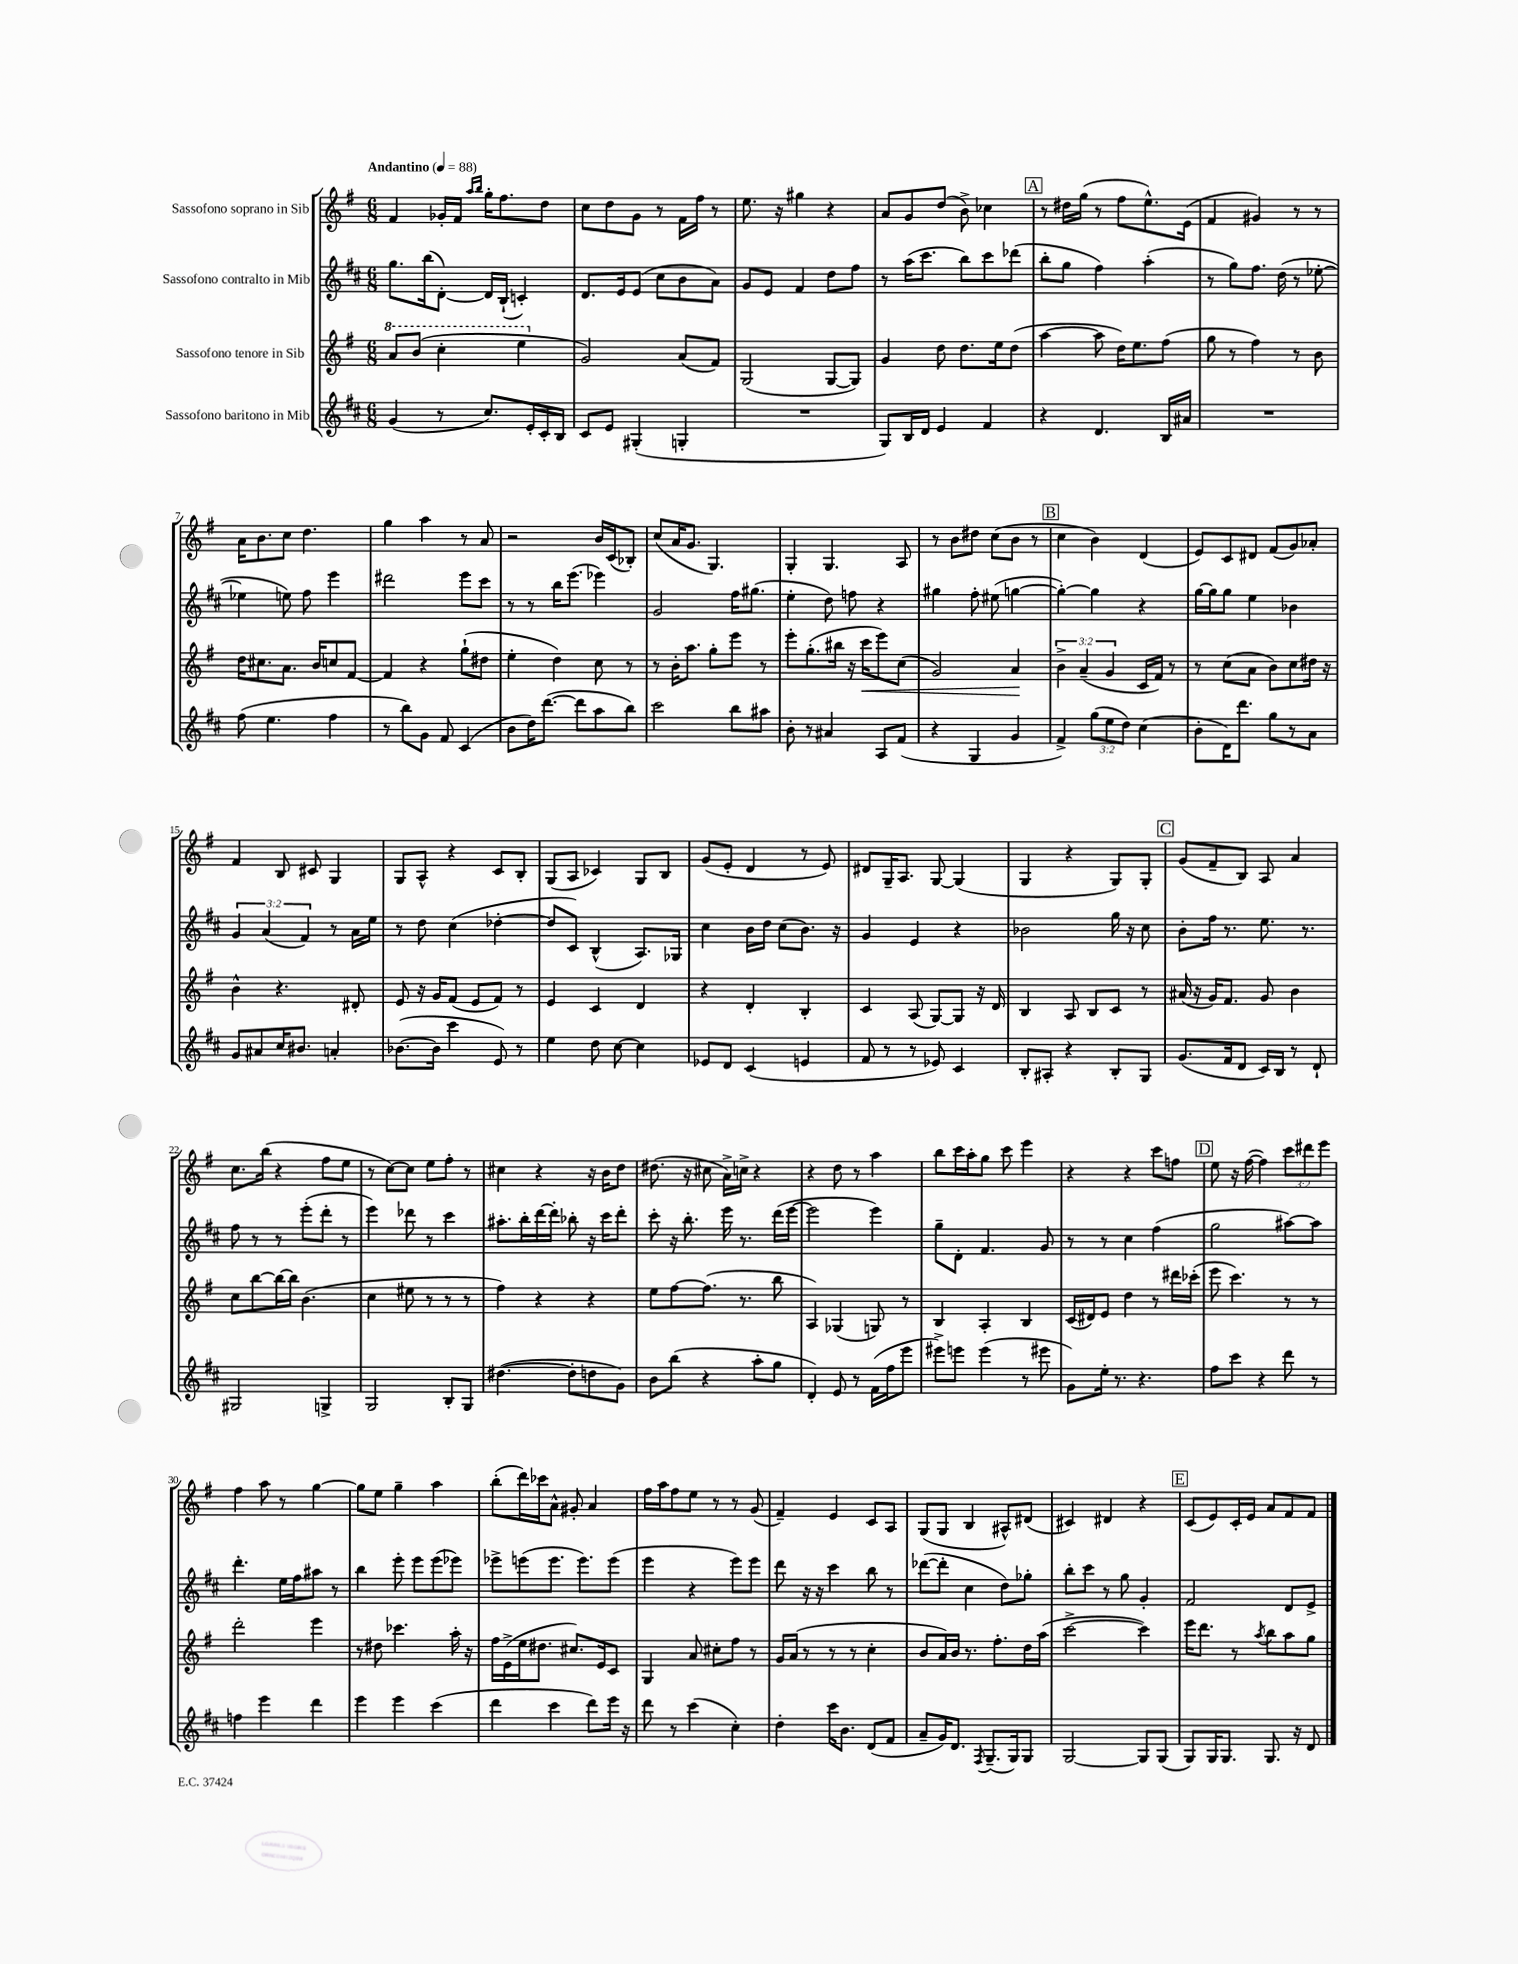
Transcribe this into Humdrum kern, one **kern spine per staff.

**kern	**kern	**kern	**kern
*staff4	*staff3	*staff2	*staff1
*clefG2	*clefG2	*clefG2	*clefG2
*k[f#c#]	*k[f#]	*k[f#c#]	*k[f#]
*M6/8	*M6/8	*M6/8	*M6/8
*MM88	*MM88	*MM88	*MM88
(4g	8aa	8.gg	4f#
.	(8bb	.	.
.	.	(16bb	.
8r	4ccc'	[8d')	16g-'
.	.	.	16f#
.	.	.	16qqaa
.	.	.	16qqbb
8.cc#)	.	16d]	16gg'
.	.	(16B`	8.ff#
.	4eee	4c')	.
16e'	.	.	.
16c#'	.	.	8dd
16B	.	.	.
=	=	=	=
8c#	2g)	8.d	8cc
8e	.	.	8dd
.	.	16e	.
(4G#'	.	(8e	8g
.	.	8cc#	8r
4G'	(8a	8b	16f#
.	.	.	16ff#
.	8f#)	8a)	8r
=	=	=	=
2.r	(2G	8g	8.ee
.	.	8e	.
.	.	.	16r
.	.	4f#	4gg#
.	[8G	8dd	4r
.	8G])	8ff#	.
=	=	=	=
8G)	4g	8r	8a
16B	.	(16aa	8g
16d	.	8.ccc#	.
4e	8dd	.	(8dd
.	8.dd	8bb)	8b^)
4f#	.	8ccc#	4cc-
.	16ee	.	.
.	(8dd	(8ddd-	.
=	=	=	=
4r	[4aa	8bb'	8r
.	.	8gg	16dd#
.	.	.	(16gg
4.d	8aa]	4ff#)	8r
.	16dd)	.	8ff#
.	8.ee	.	.
.	.	(4aa'	8.ee^^)
16B	(8ff#	.	.
16a#	.	.	(16e
=	=	=	=
2.r	8gg	8r	4f#
.	8r	8gg)	.
.	4ff#)	8.ff#	4g#)
.	.	(16dd	.
.	8r	8r	8r
.	8b	[8ee-'	8r
=	=	=	=
(8ff#	16dd	4ee-]	16a
.	8.cc#	.	8.b
4.ee	.	.	.
.	8.a	8ee)	8cc
.	.	8ff#	4.dd
.	16b	.	.
4ff#	8cc	4eee	.
.	[8f#	.	.
=	=	=	=
8r	4f#]	2ddd#	4gg
8bb)	.	.	.
8g	4r	.	4aa
8f#	.	.	.
(4c#	(8gg`	8eee	8r
.	8dd#	8ccc#	8a
=	=	=	=
8b	4ee'	8r	2r
16dd)	.	8r	.
([8.ddd	.	.	.
.	4dd)	16bb	.
.	.	(8.eee	.
8ddd]	.	.	.
8aa	8cc	4eee-)	16b
.	.	.	(16c
8bb)	8r	.	8B-')
=	=	=	=
2ccc#	8r	2g	(8cc
.	16b'	.	16a
.	8.aa	.	8.g
.	8gg'	.	4.G)
8bb	8eee	16ff#	.
.	.	(8.gg#	.
8aa#	8r	.	.
=	=	=	=
8b'	8eee'	4ee'	4G'
8r	(8.gg'	.	.
4a#	.	8dd)	4.G
.	16bb#	.	.
.	16r	8ff	.
.	16ccc	.	.
8A	8eee)	4r	.
(8f#	(8cc	.	8A
=	=	=	=
4r	2g)	4gg#	8r
.	.	.	8b
4G	.	8ff#'	8dd#
.	.	(8ee#	(8cc
4g	4a	[4gg	8b
.	.	.	8r
=	=	=	=
4f#^)	6b^	4gg'_)	4cc
.	(6a~	.	.
(12gg	.	4gg]	4b)
12ee	6g	.	.
12dd)	.	.	.
(4cc#	16c	4r	(4d
.	16f#)	.	.
.	8r	.	.
=	=	=	=
8b'	8r	[16gg	8e)
.	.	16gg]	.
16d)	(8cc	8gg	8c
8.ddd	.	.	.
.	8a	4ee	8d#
8gg	8b)	.	(8f#
8r	8cc	4b-	8g)
8a	16dd#	.	8a-'
.	16r	.	.
=	=	=	=
8g	4b^^	6g	4f#
8a#	.	.	.
.	.	(6a	.
16cc#	4.r	.	8B
8.b#	.	.	.
.	.	6f#)	.
.	.	.	8c#
4a'	.	8r	4G
.	8d#'	16a	.
.	.	16ee	.
=	=	=	=
([8.b-	8e	8r	8G
.	16r	8dd	8A^^
16b-]	16g	.	.
4ccc#	(8f#	(4cc#	4r
.	8e	.	.
8e)	8f#)	[4dd-'	8c
8r	8r	.	8B'
=	=	=	=
4ee	4e	8dd-]	(8G
.	.	8c#)	8A
8dd	4c	(4B^^	4c-)
[8cc#	.	.	.
4cc#]	4d	8.A)	8G
.	.	.	8B
.	.	16G-	.
=	=	=	=
8e-	4r	4cc#	(8g
8d	.	.	8e'
(4c#	4d'	16b	4d
.	.	16dd	.
.	.	(8cc#	.
4e	4B'	8.b)	8r
.	.	.	8e)
.	.	16r	.
=	=	=	=
8f#	4c	4g	8d#
8r	.	.	16G~
.	.	.	8.A
8r	(8A	4e	.
8e-)	[8G)	.	[8G
4c#	8G]	4r	(4G]
.	16r	.	.
.	16d	.	.
=	=	=	=
8B'	4B	2b-	4G
8A#'	.	.	.
4r	8A	.	4r
.	8B	.	.
8B'	8c	16gg	8G)
.	.	16r	.
8G	8r	8cc#	8G'
=	=	=	=
(8.g	(16a#	8b'	(8g
.	16r	.	.
.	16g)	16ff#	8f#~
16f#	8.f#	8.r	.
8d	.	.	8B)
16c#)	8g	8.ee	8A
16B	.	.	.
8r	4b	.	4a
.	.	8.r	.
8d`	.	.	.
=	=	=	=
2G#	8cc	8ff#	8.cc
.	[8bb	8r	.
.	.	.	(16bb
.	16bb_	8r	4r
.	16bb]	.	.
.	(4.b	(8eee'	.
4G^	.	8ddd'	8ff#
.	.	8r	8ee
=	=	=	=
2G	4cc	4eee)	8r
.	.	.	[8cc)
.	8ee#	8ddd-	8cc]
.	8r	8r	8ee
8B'	8r	4ccc#	8ff#'
8G	8r	.	8r
=	=	=	=
([4.dd#	4ff#)	8.aa#'	4cc#
.	.	16bb'	.
.	4r	[16ddd	4r
.	.	16ddd']	.
8dd#']	.	8bb-'	.
8dd	4r	16r	16r
.	.	16ccc#	16b
8g)	.	8ddd'	8dd
=	=	=	=
8b	8ee	8ccc#'	(8.dd#
(8bb	[8ff#	16r	.
.	.	8.bb'	16r
4r	(8.ff#]	.	8cc#
.	.	16eee	16a^)
.	8.r	8.r	16cc^
8aa'	.	.	4r
8gg	8bb	(16ddd	.
.	.	[16eee	.
=	=	=	=
4d')	4A)	2eee]	4r
8e	(4G-	.	8dd
8r	.	.	8r
(16f#	8G)	4eee)	4aa
16ff#	.	.	.
8eee	8r	.	.
=	=	=	=
8eee#^)	4B	8gg~	8bb
8eee	.	8d'	16ccc
.	.	.	16aa'
(4eee	4A'	4.f#	8gg
.	.	.	8ccc
8r	4B	.	4eee
8eee#	.	8g	.
=	=	=	=
8g)	(16c	8r	4r
.	16d#)	.	.
16ee'	8e	8r	.
8.r	.	.	.
.	4dd	4cc#	4r
4.r	.	.	.
.	8r	(4ff#	8ccc
.	16ddd#	.	8ff
.	(16ccc-'	.	.
=	=	=	=
8ff#	8eee	2gg	8ee
8ccc#	4.ccc)	.	16r
.	.	.	([16ff#
4r	.	.	4ff#])
8ddd	8r	[8aa#)	12ccc
.	.	.	12ddd#
8r	8r	8aa#]	.
.	.	.	12eee
=	=	=	=
4ff	2ddd'	4.ddd'	4ff#
4eee	.	.	8aa
.	.	16ee	8r
.	.	16ff#	.
4ddd	4eee	8aa#	[4gg
.	.	8r	.
=	=	=	=
4eee	8r	4bb	8gg]
.	8dd#	.	8ee
4eee	4.ccc-	8eee'	4gg~
.	.	8eee	.
(4ccc#	.	(8eee	4aa
.	16aa'	8eee-)	.
.	16r	.	.
=	=	=	=
4ddd	16ff#	8eee-^	(8bb'
.	(16e^	.	.
.	16ee	(8eee	16ddd)
.	8.dd#	.	16ccc-
4ccc#	.	8.eee	8a^^
.	8.cc#)	.	8g#'
.	.	8.eee)	.
8ddd)	.	.	4a
.	16e	.	.
16eee	8c	(8eee	.
16r	.	.	.
=	=	=	=
8ddd	4G	4eee	16ff#
.	.	.	16aa
8r	.	.	8ff#
(4ccc#	8a	4r	8ee
.	8cc#'	.	8r
4cc#')	8ff#	8eee)	8r
.	8r	8eee	(8g
=	=	=	=
4dd'	16g	8ddd	4f#~)
.	(16a	.	.
.	8r	16r	.
.	.	16r	.
16ccc#	8r	4ccc#	4e
8.b	.	.	.
.	8r	.	.
(8d	4cc'	8bb	8c
8f#	.	8r	8A
=	=	=	=
8a~	8b	([8ddd-	(8G
16g)	16a)	8ddd-']	8G
8.d	16b	.	.
.	8.r	4cc#	4B
8qF#	.	.	.
(8.G~	.	.	.
.	8.ff#'	.	.
.	.	8dd)	8A#^^)
16G)	.	.	.
8G	16dd	8gg-'	(8d#
.	(16aa	.	.
=	=	=	=
[2G	[2ccc^	8bb'	4c#)
.	.	8ccc#	.
.	.	8r	4d#
.	.	8gg	.
8G]	4ccc])	4g'	4r
(8G	.	.	.
=	=	=	=
8G)	16eee	2f#	(8c
.	8.ddd	.	.
16G	.	.	8e)
8.G	.	.	.
.	8r	.	16c'
.	.	.	16e
.	8qaa	.	.
8.G	8bb	.	8a
.	8aa	8d	8f#
16r	.	.	.
8d	8gg	8e^	8f#
==	==	==	==
*-	*-	*-	*-
